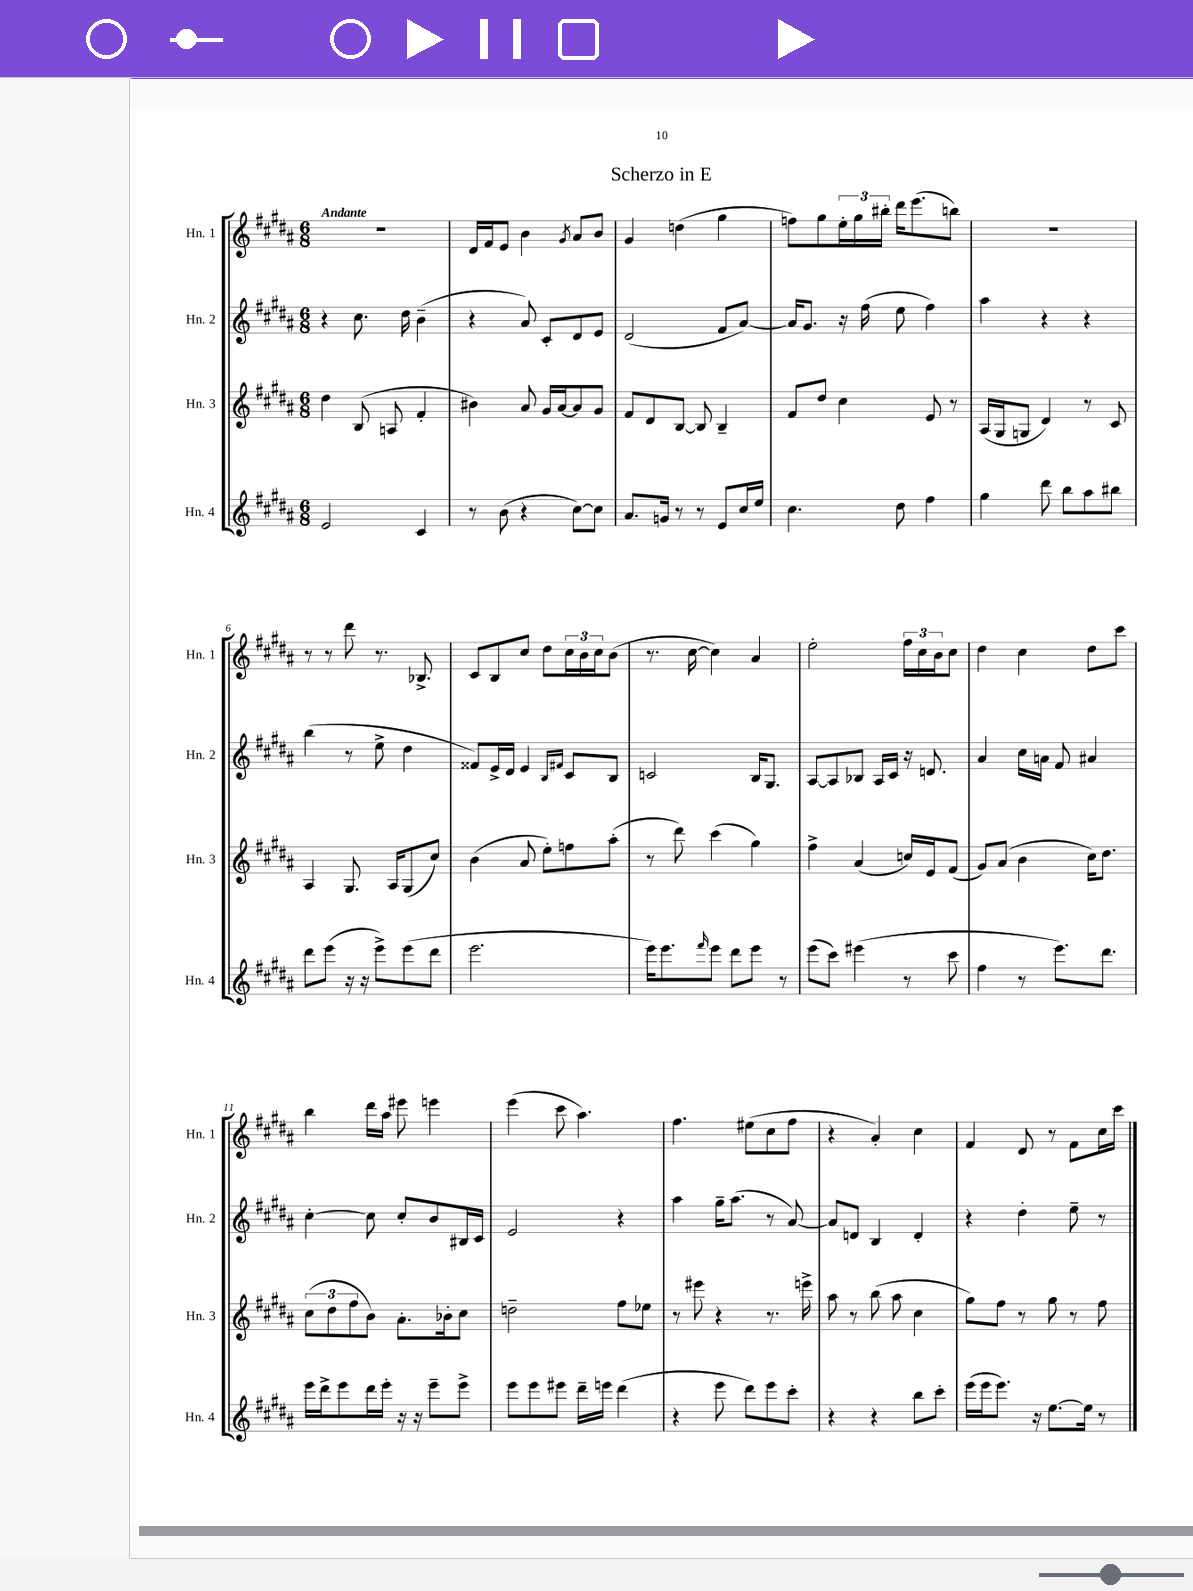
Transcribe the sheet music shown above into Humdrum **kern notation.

**kern	**kern	**kern	**kern
*staff4	*staff3	*staff2	*staff1
*clefG2	*clefG2	*clefG2	*clefG2
*k[f#c#g#d#a#]	*k[f#c#g#d#a#]	*k[f#c#g#d#a#]	*k[f#c#g#d#a#]
*M6/8	*M6/8	*M6/8	*M6/8
2e	4dd#	4r	2.r
.	(8B	8.cc#	.
.	8A	.	.
.	.	16dd#	.
4c#	4f#'	(4b~	.
=	=	=	=
8r	4b#)	4r	16d#
.	.	.	16f#
(8b	.	.	8e
4r	8a#	8a#)	4b
.	16g#	8c#'	.
.	[16a#	.	.
.	.	.	8qg#
[8cc#)	8a#]	8d#	8a#
8cc#]	8g#	8e	8b
=	=	=	=
8.a#	8f#	(2d#	4g#
.	8d#	.	.
16g	.	.	.
8r	[8B	.	(4dd
8r	8B]	.	.
8e	4B~	8f#	4gg#
16cc#	.	[8a#)	.
16ee	.	.	.
=	=	=	=
4.cc#	8f#	16a#]	8ff)
.	.	8.g#	.
.	8dd#	.	8gg#
.	4cc#	16r	24ee'
.	.	.	24gg#
.	.	(16ff#	.
.	.	.	24bb#'
8dd#	.	8ee	16ddd#
.	.	.	(8.eee
4ff#	8e	4ff#)	.
.	8r	.	8bb)
=	=	=	=
4gg#	(16A#	4aa#	2.r
.	16G#	.	.
.	8G	.	.
8ddd#	4d#)	4r	.
8bb	.	.	.
8aa#	8r	4r	.
8bb#	8c#	.	.
=	=	=	=
8ddd#	4A#	(4bb	8r
(8eee	.	.	8r
16r	8.G#	8r	8ddd#
16r	.	.	.
8eee^)	.	8ee^	8.r
.	16A#	.	.
(8eee	(8G#	4dd#	.
.	.	.	8.B-^
8ddd#	8cc#)	.	.
=	=	=	=
2.eee	(4b	8f##)	8c#
.	.	16e^	8B
.	.	16d#	.
.	8a#	4e	8cc#
.	8ee')	.	8dd#
.	.	16qqB	.
.	.	16qqf#	.
.	8ff	8c#	24cc#
.	.	.	24b
.	.	.	24cc#
.	(8aa#'	8B	(8b
=	=	=	=
16eee)	8r	2c	8.r
8.eee	.	.	.
.	8ddd#)	.	.
.	.	.	[16cc#
16qqfff#	.	.	.
8eee	(4ccc#	.	4cc#])
8ddd#	.	.	.
8eee	4gg#)	16B	4a#
.	.	8.G#	.
8r	.	.	.
=	=	=	=
(8eee	4ff#^	[8A#	2ee'
8ccc#)	.	8A#]	.
(4eee#	(4a#	8B-	.
.	.	16A#	.
.	.	16c#	.
8r	16cc)	16r	24ff#
.	.	.	24cc#
.	16e	8.d	.
.	.	.	24b
8ccc#	(8f#	.	8cc#
=	=	=	=
4ff#	8g#)	4a#	4dd#
.	(8a#	.	.
8r	4b	16cc#	4cc#
.	.	16a	.
8.eee)	.	8f#	.
.	16cc#)	4a#	8dd#
8.ddd#	8.dd#	.	.
.	.	.	8ccc#
=	=	=	=
16eee	(12cc#	[4cc#'	4bb
16ddd#^	.	.	.
.	12dd#	.	.
8eee	.	.	.
.	12ff#	.	.
16ddd#	8b)	8cc#]	16ddd#
16eee'	.	.	16aa#
16r	8.a#'	8cc#'	8eee#
16r	.	.	.
8eee~	.	8b	4eee
.	16b-'	.	.
8eee^	8cc#	16B#	.
.	.	16c#	.
=	=	=	=
8eee	2dd~	2e	(4eee
8eee	.	.	.
8eee#	.	.	8ccc#
16ddd#~	.	.	4.aa#)
16eee	.	.	.
(4ddd#	8ff#	4r	.
.	8ee-	.	.
=	=	=	=
4r	8r	4aa#	4.ff#
.	8eee#	.	.
8eee	4r	16gg#~	.
.	.	(8.aa#	.
8ddd#)	.	.	(8ee#
8eee	8.r	8r	8cc#
8ccc#'	.	[8a#)	8ff#
.	16eee^	.	.
=	=	=	=
4r	8aa#	8a#]	4r
.	8r	8d	.
4r	(8bb	4B	4a#')
.	8aa#	.	.
8bb	4cc#	4d'	4cc#
8ccc#'	.	.	.
=	=	=	=
(16eee	8gg#)	4r	4f#
16eee	.	.	.
8.eee)	8ff#	.	.
.	8r	4dd#'	8d#
16r	.	.	.
[8.ee	8gg#	.	8r
.	8r	8ee~	8f#
16ee]	.	.	.
8r	8ff#	8r	16cc#
.	.	.	16ccc#
==	==	==	==
*-	*-	*-	*-
